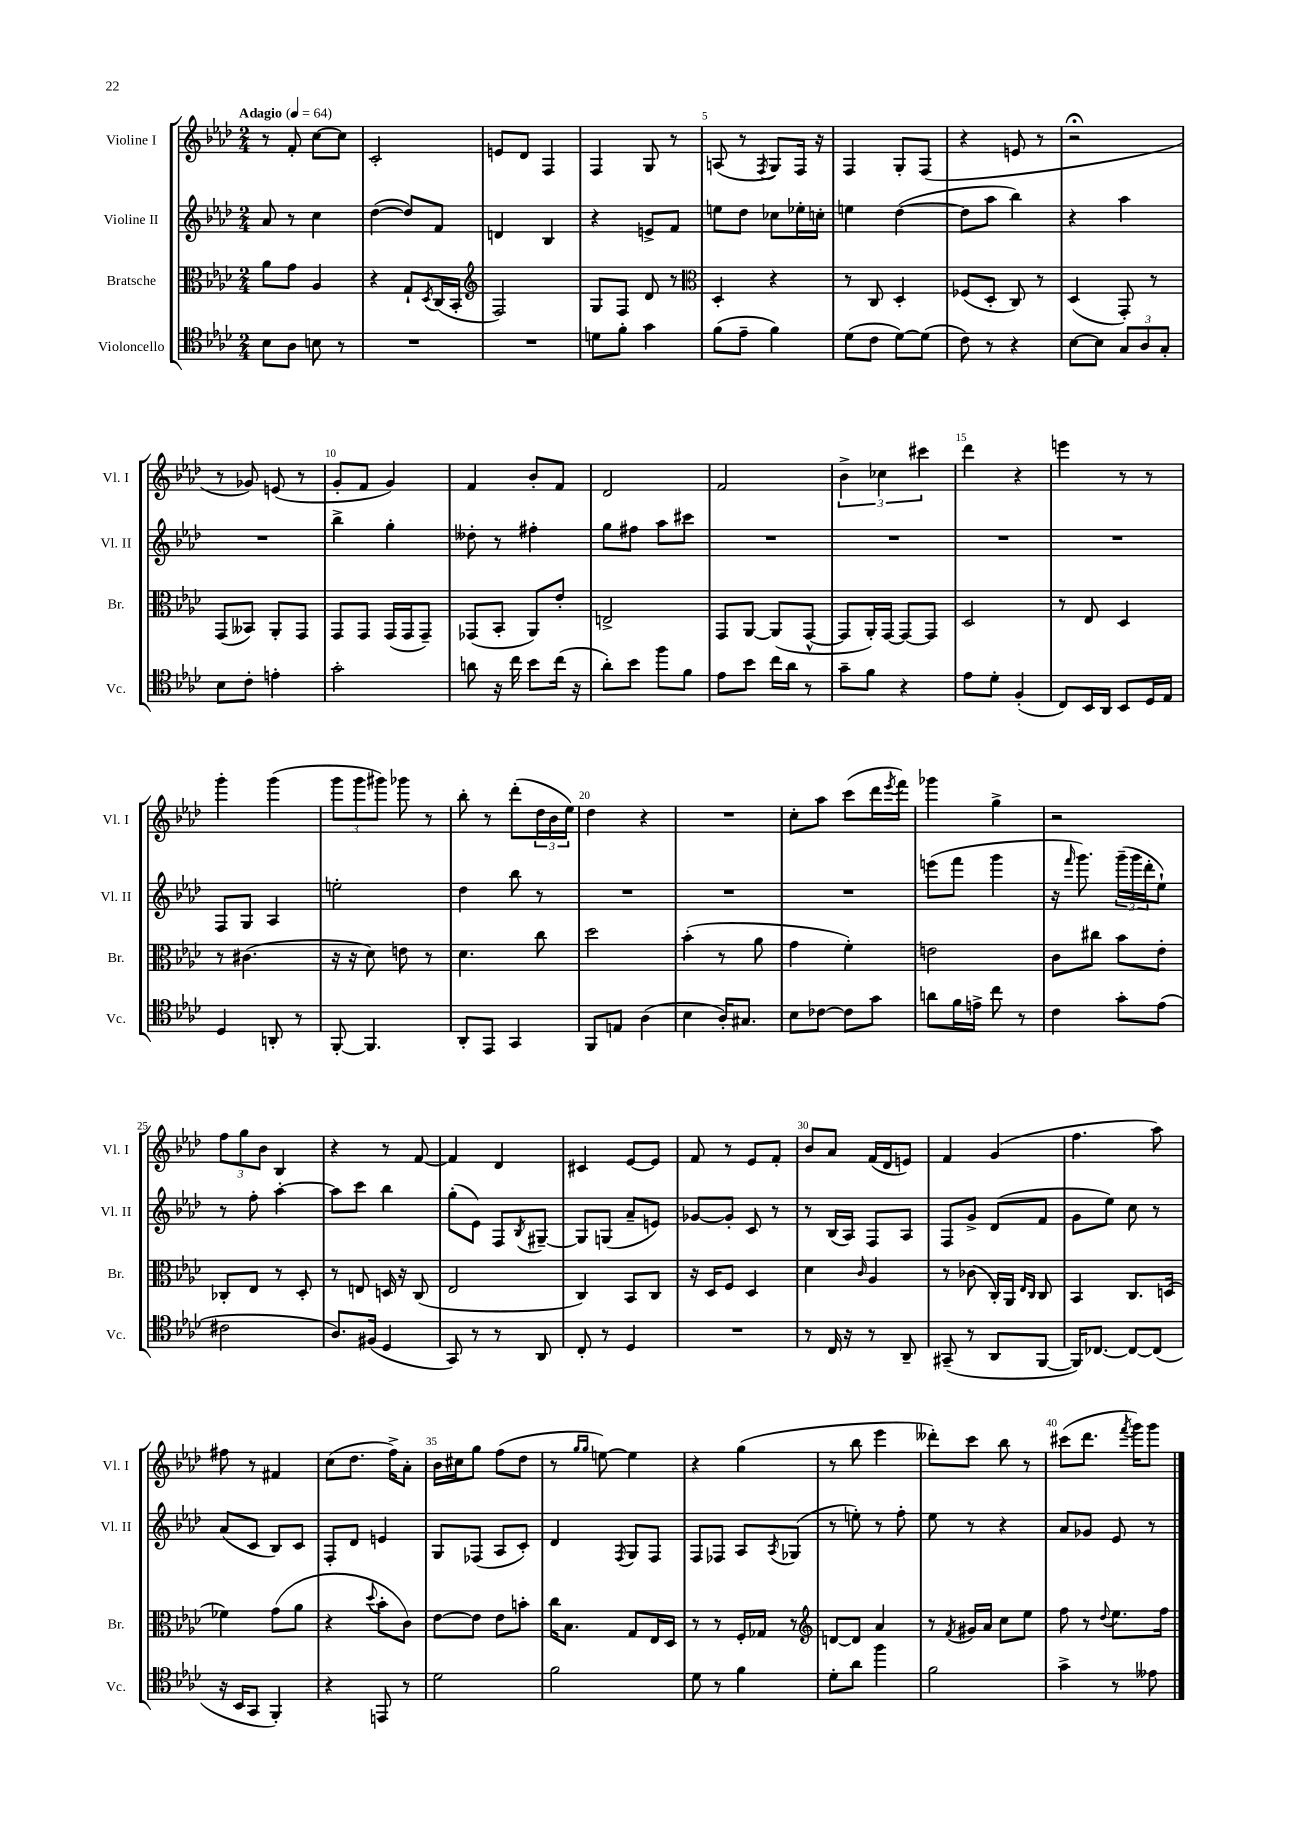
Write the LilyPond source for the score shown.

<<
\new StaffGroup <<
\new Staff = "s0" \with { instrumentName = "Violine I" shortInstrumentName = "Vl. I" } {
    \clef treble \key aes \major \numericTimeSignature \time 2/4 \tempo "Adagio" 4 = 64
    r8 f'8-. c''8~ c''8 |
    c'2-. |
    e'8 des'8 f4 |
    f4 g8 r8 |
    a8( r8 \acciaccatura { f8 } g8) f16 r16 |
    f4 g8-. f8( |
    r4 e'8 r8 |
    r2\fermata |
    r8 ges'8) e'8( r8 |
    g'8-. f'8 g'4) |
    f'4 bes'8-. f'8 |
    des'2 |
    f'2 |
    \tuplet 3/2 { bes'4-> ces''4 cis'''4 } |
    des'''4 r4 |
    e'''4 r8 r8 |
    g'''4-. g'''4( |
    \tuplet 3/2 { g'''8 g'''8 gis'''8) } ges'''8 r8 |
    bes''8-. r8 des'''8-.( \tuplet 3/2 { des''16 bes'16 ees''16) } |
    des''4 r4 |
    R2 |
    c''8-. aes''8 c'''8( des'''16 \acciaccatura { ees'''8 } f'''16) |
    ges'''4 g''4-> |
    r2 |
    \tuplet 3/2 { f''8 g''8 bes'8 } bes4 |
    r4 r8 f'8~ |
    f'4 des'4 |
    cis'4 ees'8~ ees'8 |
    f'8 r8 ees'8 f'8-. |
    bes'8 aes'8 f'16( des'16 e'8) |
    f'4 g'4( |
    f''4. aes''8) |
    fis''8 r8 fis'4 |
    c''8( des''8. f''16->) aes'8-. |
    bes'16 cis''16 g''8 f''8( des''8 |
    r8 \grace { g''16 g''16 } e''8~) e''4 |
    r4 g''4( |
    r8 bes''8 ees'''4 |
    deses'''8-.) c'''8 bes''8 r8 |
    cis'''8( des'''8. \acciaccatura { f'''8 } g'''16) g'''8 \bar "|." |
}
\new Staff = "s1" \with { instrumentName = "Violine II" shortInstrumentName = "Vl. II" } {
    \clef treble \key aes \major \numericTimeSignature \time 2/4
    aes'8 r8 c''4 |
    des''4~( des''8) f'8 |
    d'4 bes4 |
    r4 e'8-> f'8 |
    e''8 des''8 ces''8 ees''16-. c''16-. |
    e''4 des''4~( |
    des''8 aes''8 bes''4) |
    r4 aes''4 |
    R2 |
    bes''4-> g''4-. |
    deses''8-. r8 fis''4-. |
    g''8 fis''8 aes''8 cis'''8 |
    R2 |
    R2 |
    R2 |
    R2 |
    f8 g8 aes4 |
    e''2-. |
    des''4 bes''8 r8 |
    R2 |
    R2 |
    R2 |
    e'''8( f'''8 g'''4 |
    r16 \grace { f'''16 } g'''8.) \tuplet 3/2 { g'''16--( g'''16 des'''16-. } ees''8-!) |
    r8 f''8-. aes''4~-. |
    aes''8 c'''8 bes''4 |
    g''8-.( ees'8) f8 \acciaccatura { bes8 } gis8~-- |
    gis8 g8( aes'8-- e'8) |
    ges'8~ ges'8-. c'8 r8 |
    r8 bes16( aes16) f8 aes8 |
    f8 g'8-> des'8( f'8 |
    g'8 ees''8) c''8 r8 |
    aes'8( c'8 bes8) c'8 |
    f8-. des'8 e'4 |
    g8 fes8( aes8 c'8-.) |
    des'4 \acciaccatura { f8 } g8 f8 |
    f8 fes8 aes8 \acciaccatura { aes8 } ges8( |
    r8 e''8-.) r8 f''8-. |
    ees''8 r8 r4 |
    aes'8 ges'8 ees'8 r8 \bar "|." |
}
\new Staff = "s2" \with { instrumentName = "Bratsche" shortInstrumentName = "Br." } {
    \clef alto \key aes \major \numericTimeSignature \time 2/4
    aes'8 g'8 aes4 |
    r4 g8-! \acciaccatura { des8 } c16( bes,16-. |
    \clef treble f2) |
    g8 f8 des'8 r8 |
    \clef alto des4-. r4 |
    r8 c8 des4-. |
    fes8( des8-. c8) r8 |
    des4( g,8-.) r8 |
    g,8( beses,8) aes,8-. g,8 |
    g,8 g,8 g,16( g,16 g,8--) |
    ges,8( bes,8-. aes,8) ees'8-. |
    e2-> |
    g,8 aes,8~ aes,8( g,8~-^ |
    g,8 aes,16-.) g,16~ g,8~ g,8 |
    des2 |
    r8 ees8 des4 |
    r8 cis'4.( |
    r16 r16 des'8) e'8 r8 |
    des'4. c''8 |
    des''2 |
    bes'4-.( r8 aes'8 |
    g'4 f'4-.) |
    e'2 |
    c'8 cis''8 bes'8 ees'8-. |
    ces8-. ees8 r8 des8-. |
    r8 e8 d16 r16 c8( |
    ees2 |
    c4) bes,8 c8 |
    r16 des16 f8 des4 |
    des'4 \grace { c'16 } aes4 |
    r8 ces'8( c16-.) aes,16 \grace { ees16 c16 } c8 |
    bes,4 c8. d16( |
    fes'4) g'8( aes'8 |
    r4 \appoggiatura { des''8 } bes'8-. c'8) |
    ees'8~ ees'8 ees'8 b'8-. |
    c''16 bes8. g8 ees16 des16 |
    r8 r8 f16-. ges16 r8 |
    \clef treble d'8~ d'8 aes'4 |
    r8 \acciaccatura { f'8 } gis'16 aes'16 c''8 ees''8 |
    f''8 r8 \appoggiatura { des''8 } ees''8. f''16 \bar "|." |
}
\new Staff = "s3" \with { instrumentName = "Violoncello" shortInstrumentName = "Vc." } {
    \clef tenor \key aes \major \numericTimeSignature \time 2/4
    bes8 aes8 b8 r8 |
    R2 |
    R2 |
    d'8 f'8-. g'4 |
    f'8( ees'8-- f'4) |
    des'8( c'8 des'8~) des'8( |
    c'8) r8 r4 |
    bes8~ bes8 \tuplet 3/2 { g8 aes8 g8-. } |
    bes8 c'8-. e'4-. |
    g'2-. |
    a'8 r16 c''16 bes'8 c''16( r16 |
    aes'8-.) bes'8 f''8 f'8 |
    ees'8 bes'8 c''16 aes'16 r8 |
    g'8-- f'8 r4 |
    ees'8 des'8-. f4-.( |
    c8) bes,16 aes,16 bes,8 des16 ees16 |
    des4 a,8-. r8 |
    f,8~-. f,4. |
    aes,8-. ees,8 g,4 |
    f,8 e8 aes4( |
    bes4 aes16-.) gis8. |
    bes8 ces'8~ ces'8 g'8 |
    a'8 f'16 e'16-> c''8 r8 |
    c'4 g'8-. ees'8( |
    cis'2 |
    aes8.) fis16( des4 |
    g,8) r8 r8 aes,8 |
    c8-. r8 des4 |
    R2 |
    r8 c16 r16 r8 aes,8-- |
    gis,8--( r8 aes,8 f,8~ |
    f,16) ces8.~ ces8~ ces8( |
    r16 bes,16 g,8 f,4-.) |
    r4 e,8 r8 |
    des'2 |
    f'2 |
    des'8 r8 f'4 |
    des'8-. aes'8 f''4 |
    f'2 |
    g'4-> r8 eeses'8 \bar "|." |
}
>>
>>
\layout { \context { \Score \override BarNumber.break-visibility = ##(#f #t #t) barNumberVisibility = #(every-nth-bar-number-visible 5) } }
